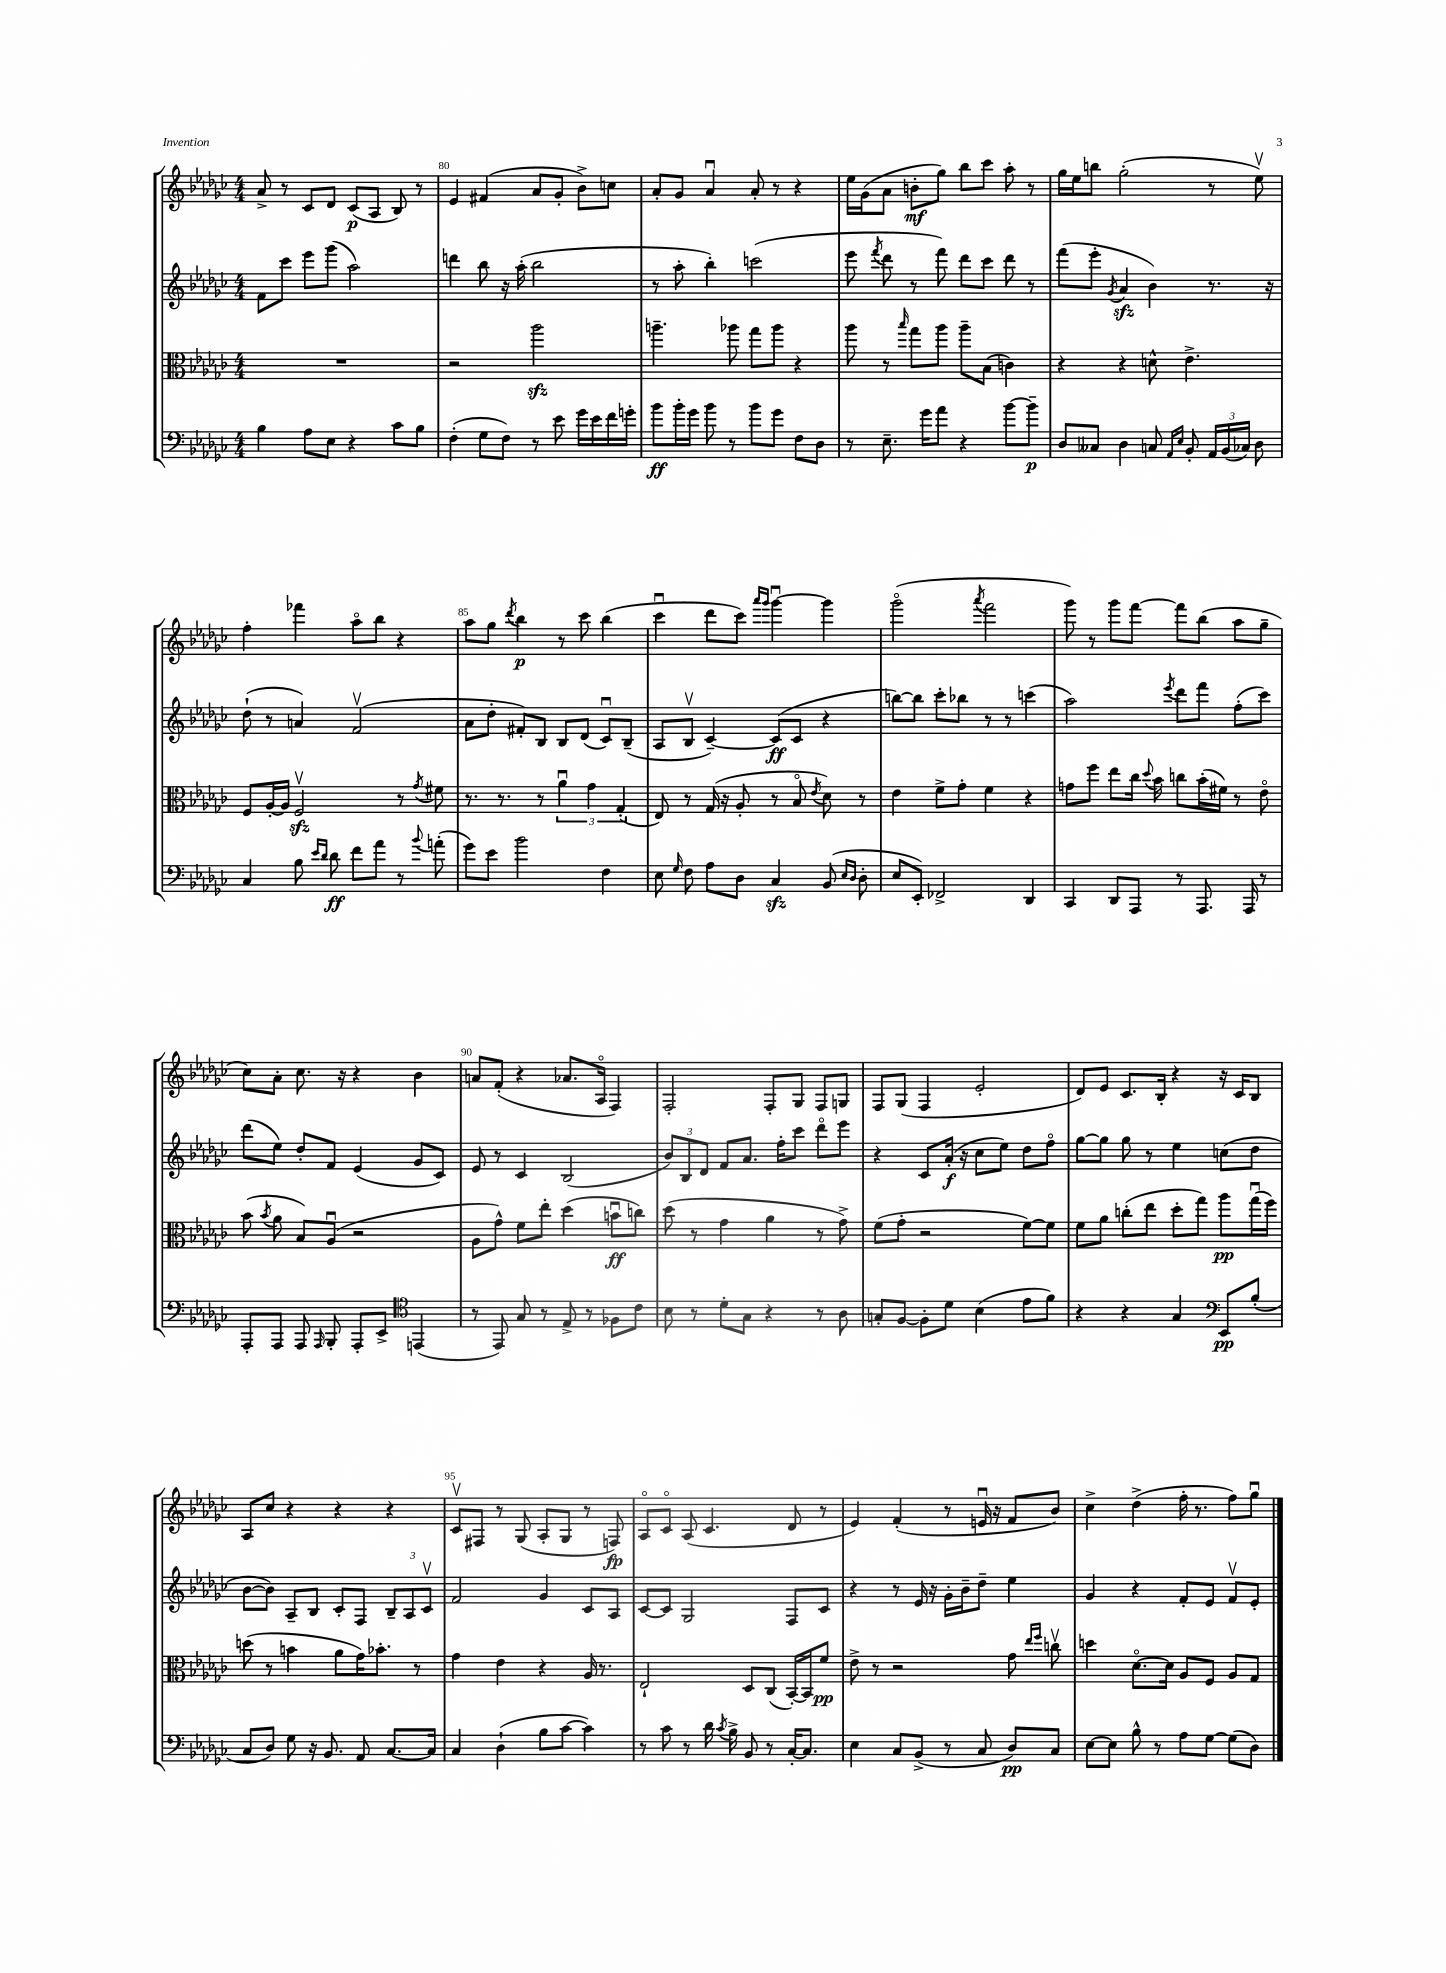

**kern	**dynam	**kern	**dynam	**kern	**dynam	**kern	**dynam
*part4	*part4	*part3	*part3	*part2	*part2	*part1	*part1
*staff4	*staff4	*staff3	*staff3	*staff2	*staff2	*staff1	*staff1
*clefF4	*	*clefC3	*	*clefG2	*	*clefG2	*
*k[b-e-a-d-g-c-]	*	*k[b-e-a-d-g-c-]	*	*k[b-e-a-d-g-c-]	*	*k[b-e-a-d-g-c-]	*
*M4/4	*	*M4/4	*	*M4/4	*	*M4/4	*
=79	=79	=79	=79	=79	=79	=79	=79
4B-\	.	1r	.	8f\L	.	8a-^/	.
.	.	.	.	8ccc-\J	.	8r	.
8A-\L	.	.	.	8eee-\L	.	8c-/L	.
8E-\J	.	.	.	(8ggg-\J	.	8d-/J	.
4r	.	.	.	2aa-\)	.	(8c-/L	p
.	.	.	.	.	.	8A-/J	.
8c-\L	.	.	.	.	.	8B-/)	.
8B-\J	.	.	.	.	.	8r	.
=80	=80	=80	=80	=80	=80	=80	=80
(4F'\	.	2r	.	4dddn\	.	4e-/	.
8G-\L	.	.	.	8bb-\	.	(4f#X/	.
8F\J)	.	.	.	16r	.	.	.
.	.	.	.	(16aa-'\	.	.	.
8r	.	2aa-zz\	.	2bb-\	.	8a-/L	.
8e-\	.	.	.	.	.	8g-'/J	.
16g-\LL	.	.	.	.	.	8b-^\L)	.
16e-\	.	.	.	.	.	.	.
16f\	.	.	.	.	.	8ccn\J	.
16gn'\JJ	.	.	.	.	.	.	.
=81	=81	=81	=81	=81	=81	=81	=81
8b-\L	ff	4.aan~\	.	8r	.	8a-'/L	.
16b-'\L	.	.	.	8aa-'\	.	8g-/J	.
16g-\JJ	.	.	.	.	.	.	.
8b-\	.	.	.	4bb-'\)	.	4a-u/	.
8r	.	8aa-X\	.	.	.	.	.
8b-\L	.	8gg-\L	.	(2cccn\	.	8a-'/	.
8g-\J	.	8aa-\J	.	.	.	8r	.
8F\L	.	4r	.	.	.	4r	.
8D-\J	.	.	.	.	.	.	.
=82	=82	=82	=82	=82	=82	=82	=82
8r	.	8aa-\	.	8eee-\	.	16ee-\LL	.
.	.	.	.	.	.	(16g-\J	.
.	.	.	.	8qfff/	.	.	.
8.E-~\	.	8r	.	8ddd-\	.	8a-\J	.
.	.	16qqbb-/	.	.	.	.	.
.	.	8gg-\L	.	8r	.	8bn'\L	mf
16g-\KL	.	.	.	.	.	.	.
8a-\J	.	8aa-\J	.	8fff\)	.	8gg-\J)	.
4r	.	8aa-~\L	.	8ddd-\L	.	8bb-\L	.
.	.	(8B-\J	.	8ccc-\J	.	8ccc-\J	.
[8b-\L	.	4cn\)	.	8ddd-\	.	8aa-'\	.
8b-~\J]	p	.	.	8r	.	8r	.
=83	=83	=83	=83	=83	=83	=83	=83
8D-/L	.	4r	.	(8fff\L	.	16gg-\LL	.
.	.	.	.	.	.	16ee-\J	.
8C--X/J	.	.	.	8eee-'\J	.	8bbn\J	.
.	.	.	.	8qg-/	.	.	.
4D-\	.	4r	.	4a-zz/	.	(2gg-'\	.
8Cn/	.	8dn^^\	.	4b-\)	.	.	.
16qqAA-/LL	.	.	.	.	.	.	.
16qqE-/JJ	.	.	.	.	.	.	.
8BB-'/	.	4.e-^\	.	.	.	.	.
24AA-/LL	.	.	.	8.r	.	8r	.
(24BB-/	.	.	.	.	.	.	.
24C-X/JJ)	.	.	.	.	.	.	.
8D-\	.	.	.	.	.	8ee-v\)	.
.	.	.	.	16r	.	.	.
!!LO:LB:g=z
=84	=84	=84	=84	=84	=84	=84	=84
4C-/	.	8F/L	.	(8dd-`\	.	4ff'\	.
.	.	[16A-'/L	.	8r	.	.	.
.	.	16A-/JJ]	.	.	.	.	.
8B-\	.	2Fzzv/	.	4an/)	.	4fff-X\	.
16qqe-/LL	.	.	.	.	.	.	.
16qqd-/JJ	.	.	.	.	.	.	.
8d-\	ff	.	.	.	.	.	.
8f\L	.	.	.	(2fv/	.	8aa-\L	.
8a-\J	.	.	.	.	.	8bb-\J	.
8r	.	8r	.	.	.	4r	.
8qqb-/	.	8qg-/	.	.	.	.	.
(8an'\	.	8f#X\	.	.	.	.	.
=85	=85	=85	=85	=85	=85	=85	=85
8g-\L)	.	8.r	.	8a-\L	.	8aa-\L	.
8e-\J	.	.	.	8dd-'\J	.	8gg-\J	.
.	.	8.r	.	.	.	.	.
.	.	.	.	.	.	8qddd-/	.
2b-\	.	.	.	8f#X'/L)	.	4bb-\	p
.	.	8r	.	8B-/J	.	.	.
.	.	6a-u\	.	8B-/L	.	8r	.
.	.	.	.	(8d-/J	.	8ccc-\	.
.	.	6g-\	.	.	.	.	.
4F\	.	.	.	8c-u/L)	.	(4bb-\	.
.	.	(6G-'/	.	.	.	.	.
.	.	.	.	(8B-~/J	.	.	.
=86	=86	=86	=86	=86	=86	=86	=86
8E-\	.	8E-/)	.	8A-/L	.	4ccc-u\	.
16qqG-/	.	.	.	.	.	.	.
8F\	.	8r	.	8B-v/J	.	.	.
8A-\L	.	(16G-/	.	[4c-~/)	.	8ddd-\L	.
.	.	16r	.	.	.	.	.
8D-\J	.	8A-'/	.	.	.	8ccc-\J)	.
.	.	.	.	.	.	16qqaaa-/LL	.
.	.	.	.	.	.	16qqggg-/JJ	.
4C-zz/	.	8r	.	(8c-/L]	ff	[4ggg-u\	.
.	.	8B-/	.	8c-/J	.	.	.
.	.	8qe-/	.	.	.	.	.
(8BB-/	.	8d-\)	.	4r	.	4ggg-\]	.
16qqE-/LL	.	.	.	.	.	.	.
16qqD-/JJ	.	.	.	.	.	.	.
8D-'\	.	8r	.	.	.	.	.
=87	=87	=87	=87	=87	=87	=87	=87
8E-/L	.	4e-\	.	[8bbn\L)	.	(2ggg-\	.
8EE-'/J)	.	.	.	8bb\J]	.	.	.
2FF-X^/	.	8f^\L	.	8ccc-'\L	.	.	.
.	.	8g-'\J	.	8bb-X\J	.	.	.
.	.	.	.	.	.	8qaaa-/	.
.	.	4f\	.	8r	.	2fff\	.
.	.	.	.	8r	.	.	.
4DD-/	.	4r	.	(4cccn\	.	.	.
=88	=88	=88	=88	=88	=88	=88	=88
4CC-/	.	8gn\L	.	2aa-\)	.	8ggg-\)	.
.	.	8ff\J	.	.	.	8r	.
8DD-/L	.	8ee-\L	.	.	.	8ggg-\L	.
8AAA-/J	.	16cc-\Jk	.	.	.	[8fff\J	.
.	.	8qqdd-/	.	.	.	.	.
.	.	16b-\	.	.	.	.	.
.	.	.	.	8qeee-/	.	.	.
8r	.	8ccn\L	.	8ddd-\L	.	8fff\L]	.
8.AAA-/	.	(16b-'\L	.	8fff\J	.	(8bb-\J	.
.	.	16f#X\JJ)	.	.	.	.	.
.	.	8r	.	(8ff'\L	.	8aa-\L	.
16AAA-/	.	.	.	.	.	.	.
8r	.	8e-\	.	8ccc-\J)	.	8gg-~\J	.
!!LO:LB:g=z
=89	=89	=89	=89	=89	=89	=89	=89
8AAA-'/L	.	(8b-\	.	(8ddd-\L	.	8cc-\L)	.
.	.	8qb-/	.	.	.	.	.
8AAA-/J	.	8a-\	.	8ee-\J)	.	8a-'\J	.
8AAA-/	.	8B-/L)	.	8dd-'/L	.	8.cc-\	.
16qqAAA-/	.	.	.	.	.	.	.
8BBB-'/	.	(8A-u/J	.	8f/J	.	.	.
.	.	.	.	.	.	16r	.
8AAA-'/L	.	2r	.	(4e-/	.	4r	.
8EE-^/J	.	.	.	.	.	.	.
*clefC4	*	*	*	*	*	*	*
(4EEn/	.	.	.	8g-/L	.	4b-\	.
.	.	.	.	8c-/J)	.	.	.
=90	=90	=90	=90	=90	=90	=90	=90
8r	.	8A-\L	.	8e-/	.	8an/L	.
8EE-/)	.	8g-^^\J)	.	8r	.	(8f'/J	.
8G-/	.	8f\L	.	4c-/	.	4r	.
8r	.	8ee-'\J	.	.	.	.	.
8E-^/	.	(4dd-\	.	(2B-/	.	8.a-X/L	.
8r	.	.	.	.	.	.	.
.	.	.	.	.	.	16A-/Jk	.
8F-X\L	.	8bnu\L	ff	.	.	4F/)	.
8c-\J	.	8ccn\J)	.	.	.	.	.
=91	=91	=91	=91	=91	=91	=91	=91
8B-\	.	(8dd-\	.	12b-/L)	.	2F'/	.
.	.	.	.	12B-/	.	.	.
8r	.	8r	.	.	.	.	.
.	.	.	.	12d-/J	.	.	.
8d-'\L	.	4g-\	.	8f/L	.	.	.
8G-\J	.	.	.	8.a-/J	.	.	.
4r	.	4a-\	.	.	.	8F'/L	.
.	.	.	.	16ff'\KL	.	.	.
.	.	.	.	8ccc-\J	.	8G-/J	.
8r	.	8r	.	8ddd-\L	.	8F/L	.
8A-\	.	8g-^\)	.	8eee-\J	.	8Gn/J	.
=92	=92	=92	=92	=92	=92	=92	=92
8Gn'/L	.	(8f\L	.	4r	.	8F/L	.
[8F/J	.	8g-'\J	.	.	.	(8G-/J	.
8F'\L]	.	2r	.	8c-/L	.	4F/	.
8d-\J	.	.	.	(16a-'/Jk	f	.	.
.	.	.	.	16r	.	.	.
(4B-\	.	.	.	8cc-\L	.	2e-'/	.
.	.	.	.	8ee-\J)	.	.	.
8e-\L	.	[8f\L)	.	8dd-\L	.	.	.
8f\J)	.	8f\J]	.	8ff\J	.	.	.
=93	=93	=93	=93	=93	=93	=93	=93
4r	.	8f\L	.	[8gg-\L	.	8d-/L)	.
.	.	8a-\J	.	8gg-\J]	.	8e-/J	.
4r	.	(8ccn'\L	.	8gg-\	.	8.c-/L	.
.	.	8ee-\J	.	8r	.	.	.
.	.	.	.	.	.	16B-'/Jk	.
4G-/	.	8dd-'\L	.	4ee-\	.	4r	.
.	.	8gg-\J)	.	.	.	.	.
*clefF4	*	*	*	*	*	*	*
8EE-/L	pp	8aa-\L	pp	(8ccn\L	.	16r	.
.	.	.	.	.	.	16c-/KL	.
(8B-'/J	.	(16gg-u\L	.	8dd-\J	.	8B-/J	.
.	.	16ff\JJ)	.	.	.	.	.
!!LO:LB:g=z
=94	=94	=94	=94	=94	=94	=94	=94
8C-/L	.	(8ddn\	.	[8b-\L	.	8A-/L	.
8D-/J)	.	8r	.	8b-\J])	.	8cc-/J	.
8G-\	.	4bn\	.	8A-~/L	.	4r	.
16r	.	.	.	8B-/J	.	.	.
8.BB-/	.	.	.	.	.	.	.
.	.	8a-\L	.	8c-'/L	.	4r	.
8AA-/	.	16g-\K)	.	8F/J	.	.	.
.	.	8.b-X'\J	.	.	.	.	.
[8.C-/L	.	.	.	12B-~/L	.	4r	.
.	.	.	.	12A-/	.	.	.
.	.	8r	.	.	.	.	.
.	.	.	.	12c-v/J	.	.	.
16C-/Jk]	.	.	.	.	.	.	.
=95	=95	=95	=95	=95	=95	=95	=95
4C-/	.	4g-\	.	2f/	.	8c-v/L	.
.	.	.	.	.	.	8F#X/J	.
(4D-`\	.	4e-\	.	.	.	8r	.
.	.	.	.	.	.	(8G-/	.
8B-\L	.	4r	.	4g-/	.	8A-'/L	.
[8c-\J	.	.	.	.	.	8G-/J	.
4c-\])	.	16A-/	.	8c-/L	.	8r	.
.	.	8.r	.	.	.	.	.
.	.	.	.	8A-/J	.	8Fn/)	fp
=96	=96	=96	=96	=96	=96	=96	=96
8r	.	2E-`/	.	[8c-/L	.	8A-/L	.
8c-\	.	.	.	8c-/J]	.	8c-/J	.
8r	.	.	.	2G-/	.	(8A-/	.
16d-\	.	.	.	.	.	4.c-/	.
8qc-/	.	.	.	.	.	.	.
16B-^\	.	.	.	.	.	.	.
8BB-/	.	8D-/L	.	.	.	.	.
8r	.	(8C-/J	.	.	.	.	.
[16C-'/KL	.	[16BB-'/LL)	.	8F/L	.	8d-/	.
8.C-/J]	.	16BB-/J]	.	.	.	.	.
.	.	8f/J	pp	8c-/J	.	8r	.
=97	=97	=97	=97	=97	=97	=97	=97
4E-\	.	8e-^\	.	4r	.	4e-/)	.
.	.	8r	.	.	.	.	.
8C-/L	.	2r	.	8r	.	(4f'/	.
(8BB-^/J	.	.	.	16e-/	.	.	.
.	.	.	.	16r	.	.	.
8r	.	.	.	16g-'\LL	.	8r	.
.	.	.	.	16b-~\J	.	.	.
8C-/	.	.	.	8dd-~\J	.	16enu/	.
.	.	.	.	.	.	16r	.
8D-/L)	pp	8g-\	.	4ee-\	.	8f/L	.
.	.	16qqee-/LL	.	.	.	.	.
.	.	16qqff/JJ	.	.	.	.	.
8C-/J	.	8ccnv\	.	.	.	8b-/J)	.
=98	=98	=98	=98	=98	=98	=98	=98
[8E-\L	.	4ddn\	.	4g-/	.	4cc-^\	.
8E-\J]	.	.	.	.	.	.	.
8B-^^\	.	[8.d-\L	.	4r	.	(4dd-^\	.
8r	.	.	.	.	.	.	.
.	.	16d-\Jk]	.	.	.	.	.
8A-\L	.	8A-/L	.	8f'/L	.	16ff'\	.
.	.	.	.	.	.	8.r	.
[8G-\J	.	8F/J	.	8e-/J	.	.	.
(8G-\L]	.	8A-/L	.	8fv/L	.	8ff\L)	.
8D-\J)	.	8G-/J	.	8e-'/J	.	8gg-u\J	.
==	==	==	==	==	==	==	==
*-	*-	*-	*-	*-	*-	*-	*-
